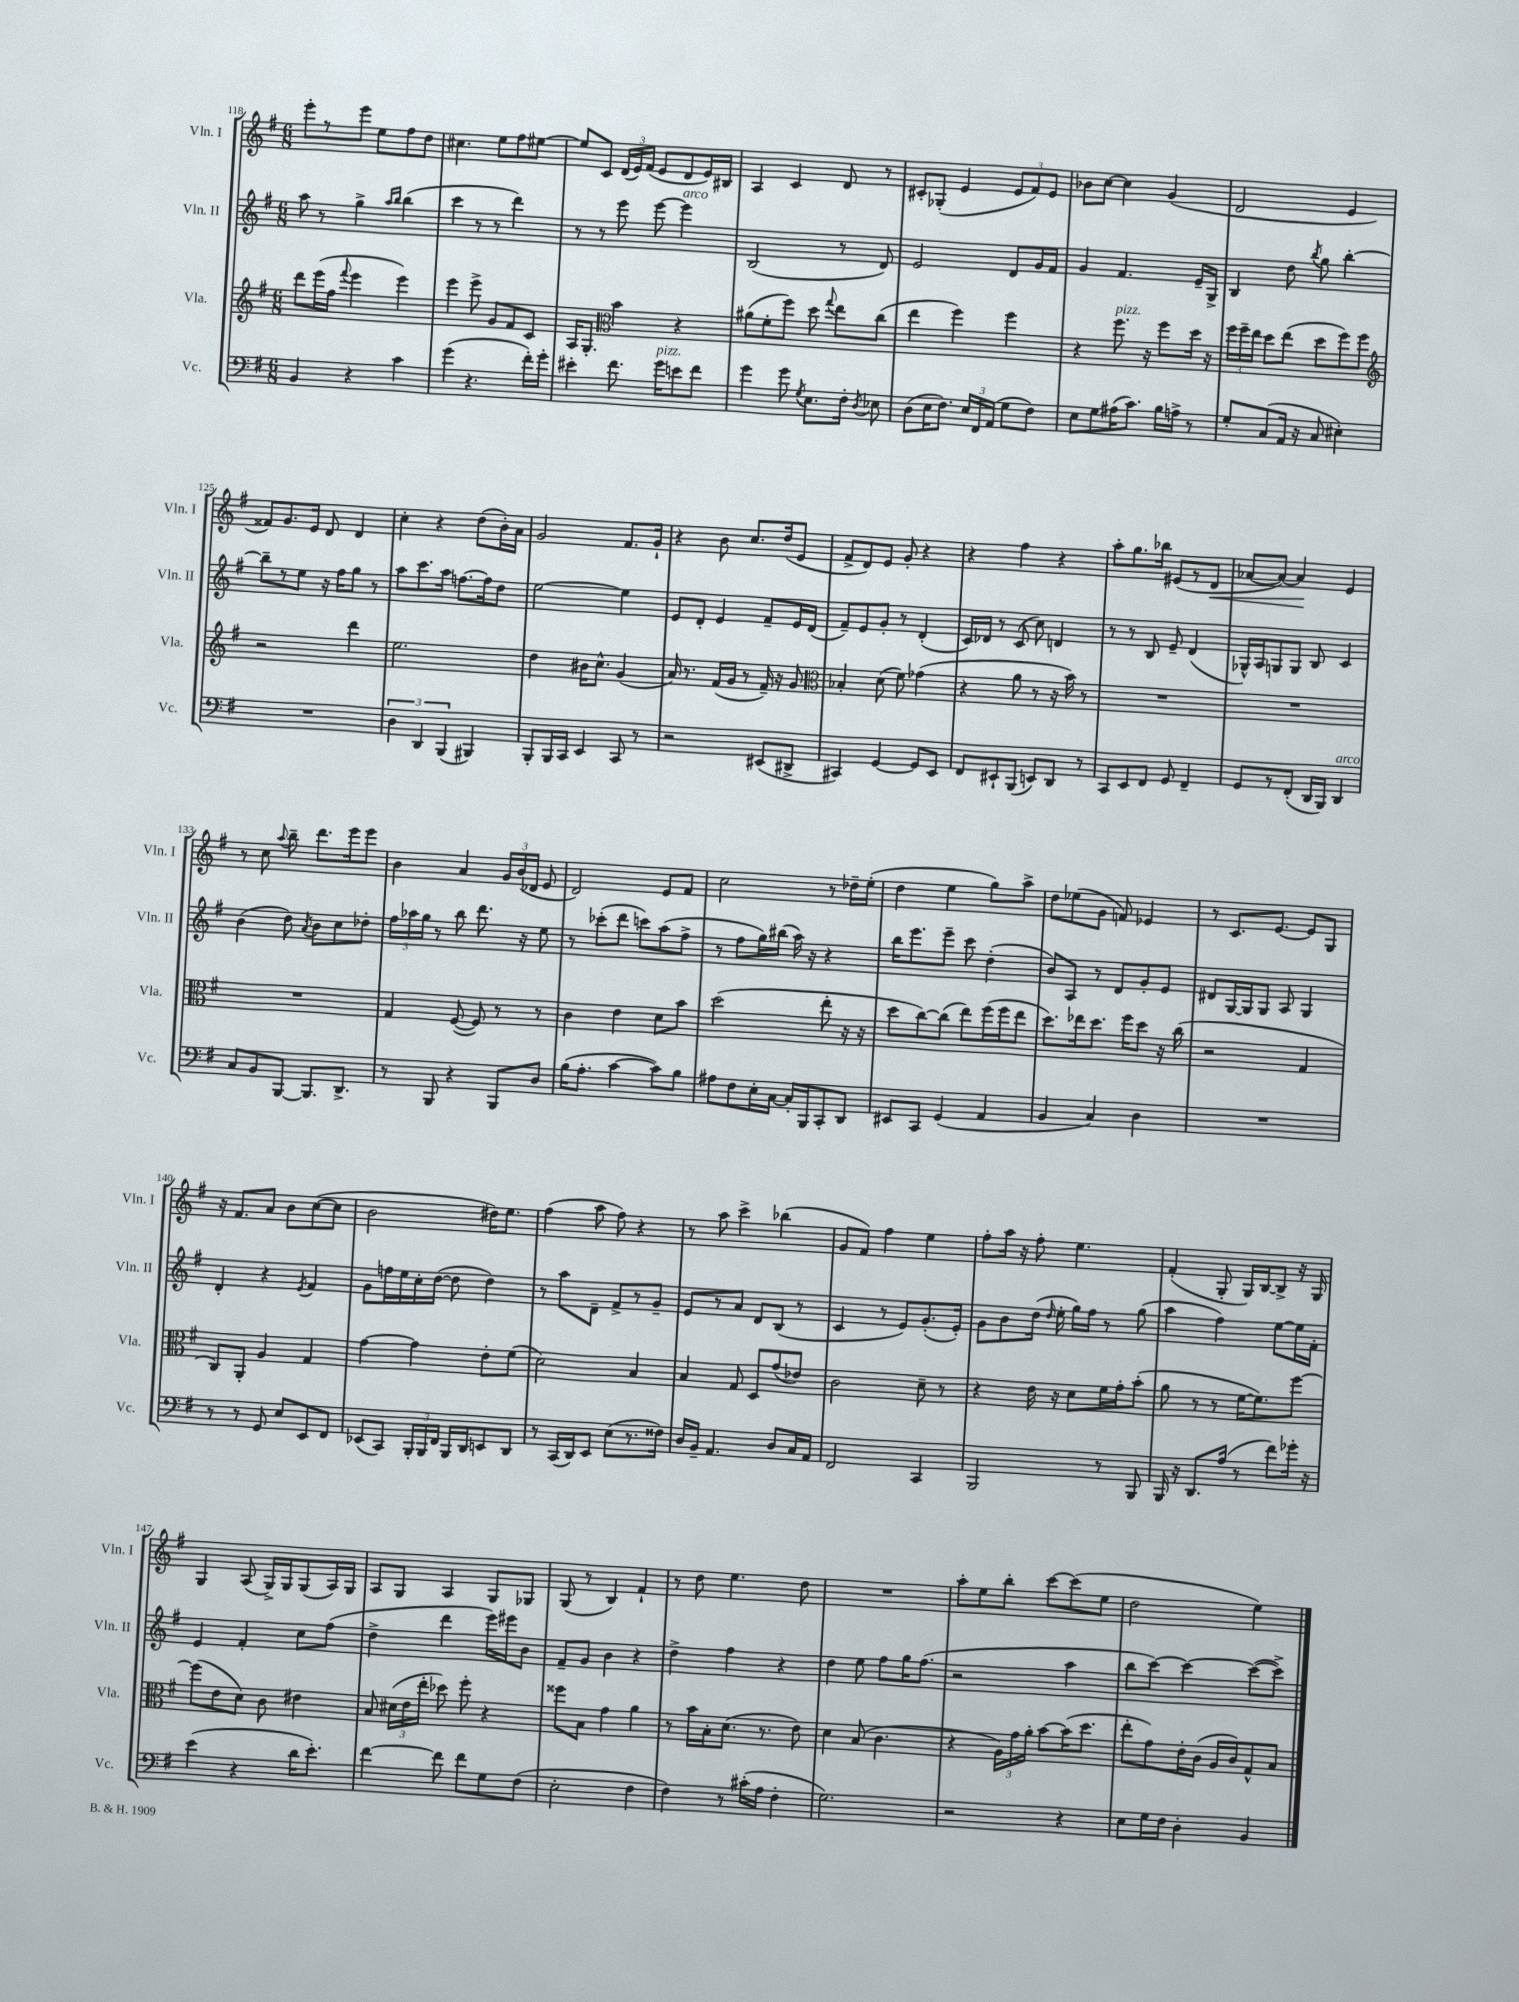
<<
\new StaffGroup <<
\new Staff = "s0" \with { instrumentName = "Vln. I" shortInstrumentName = "Vln. I" } {
    \clef treble \key g \major \numericTimeSignature \time 6/8
    \autoBeamOff e'''8[-. r8 e'''8] e''8[ fis''8 d''8] |
    cis''4. e''8[ fis''8 eis''8]~ |
    eis''8[ c'8] \tuplet 3/2 { d'16[( e'16) fis'16]( } e'8[ d'8 e'16) bis16] |
    a4 c'4 d'8 r8 |
    cis'8[-. ges8]-.( e'4 \tuplet 3/2 { e'8[ fis'8) e'8] } |
    bes'8[ c''8]~ c''4 g'4( |
    d'2 e'4 |
    fisis'8[) g'8. e'16] d'8 d'4 |
    c''4-. r4 d''8[( b'16-.) a'16] |
    g'2 fis'8.[ g'16]-! |
    r4 b'8 c''8.[ d''16( e'8] |
    fis'8[-> d'8) e'8] g'8-. r4 |
    r4 fis''4 r4 |
    a''8[-. g''8. bes''16] eis'8[( r8 d'8]\< |
    aes'8[~ aes'8]~) aes'4\! e'4 |
    r8 c''8 \appoggiatura { a''8 } b''8-- d'''8.[ e'''16 e'''8] |
    b'4 a'4 \tuplet 3/2 { g'16[ b'16( des'16] } e'8 |
    d'2) e'8[ fis'8] |
    c''2 r8 des''16[-- e''16]-.( |
    d''4 e''4 g''8[) a''8]-> |
    d''8[ ees''8( g'8] f'8) ees'4 |
    r8 c'8.[ e'8.]~ e'8[ g8] |
    r16 fis'8.[ a'8] b'8[ c''8~( c''8] |
    b'2 dis''16[) e''8.] |
    fis''4( a''8 fis''8) r4 |
    r8 a''8 c'''4-> bes''4( |
    g'8[ fis'8]) fis''4 e''4 |
    fis''8[-. a''16] r16 fis''8-. e''4. |
    fis'4-.( g8-. g16[) b16~ b8]-> r16 g16 |
    g4 a8( g16[->) g16 g8( a16) g16] |
    a8[ g8] a4 g8[ ges8] |
    g8( r8 b4) fis'4-! |
    r8 d''8 e''4. d''8 |
    R2. |
    a''8[-. e''8 b''8]-. c'''8[~ c'''8( e''8] |
    d''2 e''4) \bar "|." |
}
\new Staff = "s1" \with { instrumentName = "Vln. II" shortInstrumentName = "Vln. II" } {
    \clef treble \key g \major \numericTimeSignature \time 6/8
    \autoBeamOff a''8 r8 g''4-> \grace { a''16[ b''16] } b''4( |
    c'''4 r8 r8 d'''4) |
    r8 r8 e'''8 e'''8~ e'''4^\markup { \italic "arco" } |
    b2( r8 d'8) |
    e'2 d'8[ g'16 fis'16] |
    g'4 fis'4. e'16[-- g16]-> |
    b4 d''8 \acciaccatura { b''8 } g''8 b''4~-. |
    b''8[-- r8 e''8] r16 fis''16[ g''8] r8 |
    a''8[ c'''8. a''16] f''8.[~ f''16 d''8] |
    e''2~ e''4 |
    e'8[ d'8]-. e'4 fis'8[-- e'16 d'16]( |
    fis'8[--) e'8 g'8]-. r8 d'4-.( |
    c'16[) des'16] r8 c'8( c''8) d'4 |
    r8 r8 b8 e'8-- d'4( |
    ges16[-^) a16 g8 g8] b8 c'4 |
    b'4( d''8) \acciaccatura { a'8 } b'8[ c''8 des''8]-. |
    \tuplet 3/2 { fis''16[ aes''16 g''16] } r8 b''8 d'''8. r16 e''8 |
    r8 ces'''8[-.( d'''8] c'''8[) a''8( fis''8]-> |
    r8 fis''8[ g''16) bis''16]( a''16) r16 r4 |
    b''16[ e'''8. e'''8]-- c'''8 d''4-.( |
    b'8[) a8] r8 d'8[ g'8-. e'8] |
    dis'8[ g16~ g16 g8] a8 g4 |
    d'4-. r4 \acciaccatura { e'8 } fis'4 |
    g'8[ f''16 e''16 c''16-. d''16]~( d''8 d''4) |
    r8 a''8[ d'8]-- fis'8[-> r8 g'8]-- |
    e'8[ r8 a'8] d'8[ b8]( r8 |
    c'4 r8 e'8[) g'8.-.( e'16]-.) |
    g'8[ b'8 d''16]( \grace { d''16 } e''16-. g''16[) fis''16] r8 g''8( |
    a''4 fis''4) e''8[~ e''16 fis'16]-. |
    e'4 fis'4-. c''8[ fis''8]( |
    d''4-> d'''4 e'''16[) eis'''16 b'8] |
    fis'8[-- g'8] b'4 r4 |
    d''4-> fis''4 r4 |
    d''4 e''8 fis''8[ g''16 fis''8.]( |
    r2 a''4 |
    b''8[ c'''8]~) c'''4~ c'''8[~( c'''8]->) \bar "|." |
}
\new Staff = "s2" \with { instrumentName = "Vla." shortInstrumentName = "Vla." } {
    \clef treble \key g \major \numericTimeSignature \time 6/8
    \autoBeamOff d'''8[ e'''16( fis''16] \appoggiatura { fis'''8 } e'''4 e'''4) |
    e'''4 e'''8-> g'8[ fis'8 c'8] |
    a16[ g8.]-. \clef alto b'4 r4 |
    ais'8[( fis'8-. fis''8]) d''8 \appoggiatura { g''8 } e''8[ c''8]( |
    e''4 fis''4) fis''4 |
    r4 fis''8.^\markup { \italic "pizz." } r16 fis''8[ d''16] r16 |
    \tuplet 3/2 { fis''16[ fis''16-- e''16] } d''8[ e''8]( d''8[ fis''8) fis''8] |
    \clef treble r2 d'''4 |
    e''2. |
    d''4 bis'16[ c''8.]-^ g'4( |
    a'16) r8. fis'16[( g'16] r8 fis'16--) r16 g'8 |
    \clef alto bes4-. d'8( fis'8) ges'4( |
    r4 a'8 r8 r16 b'16) r8 |
    R2. |
    R2. |
    R2. |
    g4 fis8~( fis8) r8 r8 |
    c'4 e'4 d'8[ b'8] |
    d''2( e''8-. r16 r16 |
    d''8[ c''8~) c''8]( e''8[) fis''16( fis''16 e''8] |
    d''8.[) ees''16 d''8.] fis''16[ d''8] r16 c''16( |
    r2 g4 |
    c8[) a,8]-. a4 g4 |
    g'4~ g'4 e'8[-. fis'8]( |
    d'2) b4 |
    b4 g8 d8[ g'8( ees'8]) |
    c'2 d'8-- r8 |
    r4 e'16 r16 d'8[ fis'16 g'16-. b'8]-.( |
    a'8 r8 r8 fis'16[~ fis'8.) fis''8]~ |
    fis''8[( e'8 d'8]) c'8 eis'4 |
    b8 \tuplet 3/2 { dis'16[( e'16 e''16]-. } des''8) fis''8-. r4 |
    fisis''8[ b8] g'4 a'4 |
    r8 b'16[ b16-. d'8.]( r8. e'8) |
    d'4 b8( c'4. |
    r4 \tuplet 3/2 { a16[) g'16 a'16]-. } b'8[~ b'16( d''8.] |
    e''8[-. g'8) e'16-. c'16]( a16[ c'16) g8-^ b8] \bar "|." |
}
\new Staff = "s3" \with { instrumentName = "Vc." shortInstrumentName = "Vc." } {
    \clef bass \key g \major \numericTimeSignature \time 6/8
    \autoBeamOff b,4 r4 c'4 |
    g'4( r4. fis'16[-.) g'16]-. |
    eis'4-. fis'8. g'16[^\markup { \italic "pizz." } e'8 fis'8] |
    g'4 g'8 \acciaccatura { g8 } e8.[ fis16]-. \acciaccatura { d8 } ees8 |
    d8[( e16 fis8.]) \tuplet 3/2 { e16[ fis,16 a,16]( } g8[ fis8]) |
    e8[ g8 ais16( c'8.]) b16[ a16]-> r8 |
    g8[-. c8( a,16] r16 c8 eis4-.) |
    R2. |
    \tuplet 3/2 { d4 d,4 b,,4( } bis,,4) |
    b,,8[-. b,,16 c,16] e,4 c,8 r8 |
    r2 eis,8[( dis,8]-> |
    cis,4) g,4~ g,8[ e,8] |
    fis,8[ eis,8-! b,,8]( e,8[) d,8] r8 |
    c,8[ e,8 fis,8] g,8 fis,4-- |
    g,8[ r8 fis,8]-.( d,16[ b,,16]) d,4^\markup { \italic "arco" } |
    c8[ b,8 b,,8]~ b,,8.[ d,8.]-> |
    r8 b,,8 r4 b,,8[ d8] |
    b16[( a8.]-. c'4~ c'8[) b8] |
    ais8[ fis8 e16-. c16]~ c16[-. b,,16 c,8-. d,8] |
    eis,8[ c,8] g,4( a,4 |
    b,4 c4) d4 |
    R2. |
    r8 r8 g,8 e8[ e,8 fis,8] |
    ees,8[( c,8]) \tuplet 3/2 { b,,16[-. b,,16 fis,16] } b,,16[ d,16 e,8 d,8] |
    r8 c,16[( d,16) e,8] e8[( r8. fisis16]) |
    d16[ b,16]-- a,4. d8[ c16 a,16] |
    fis,2 c,4 |
    b,,2 r8 b,,8 |
    b,,16 r16 d,8.[ a16]( r8 fis'8[) ges'16]-. r16 |
    e'4( r4 d'16[ e'8.]-.) |
    fis'4~ fis'8 fis'8[ g8 fis8]( |
    e2-. fis4 |
    fis4) r8 cis'16[-.( a16] fis4-. |
    g2.) |
    r2 r4 |
    e8[ g16 fis16] d4-. b,4 \bar "|." |
}
>>
>>
\layout { \context { \Score currentBarNumber = #118 } }
